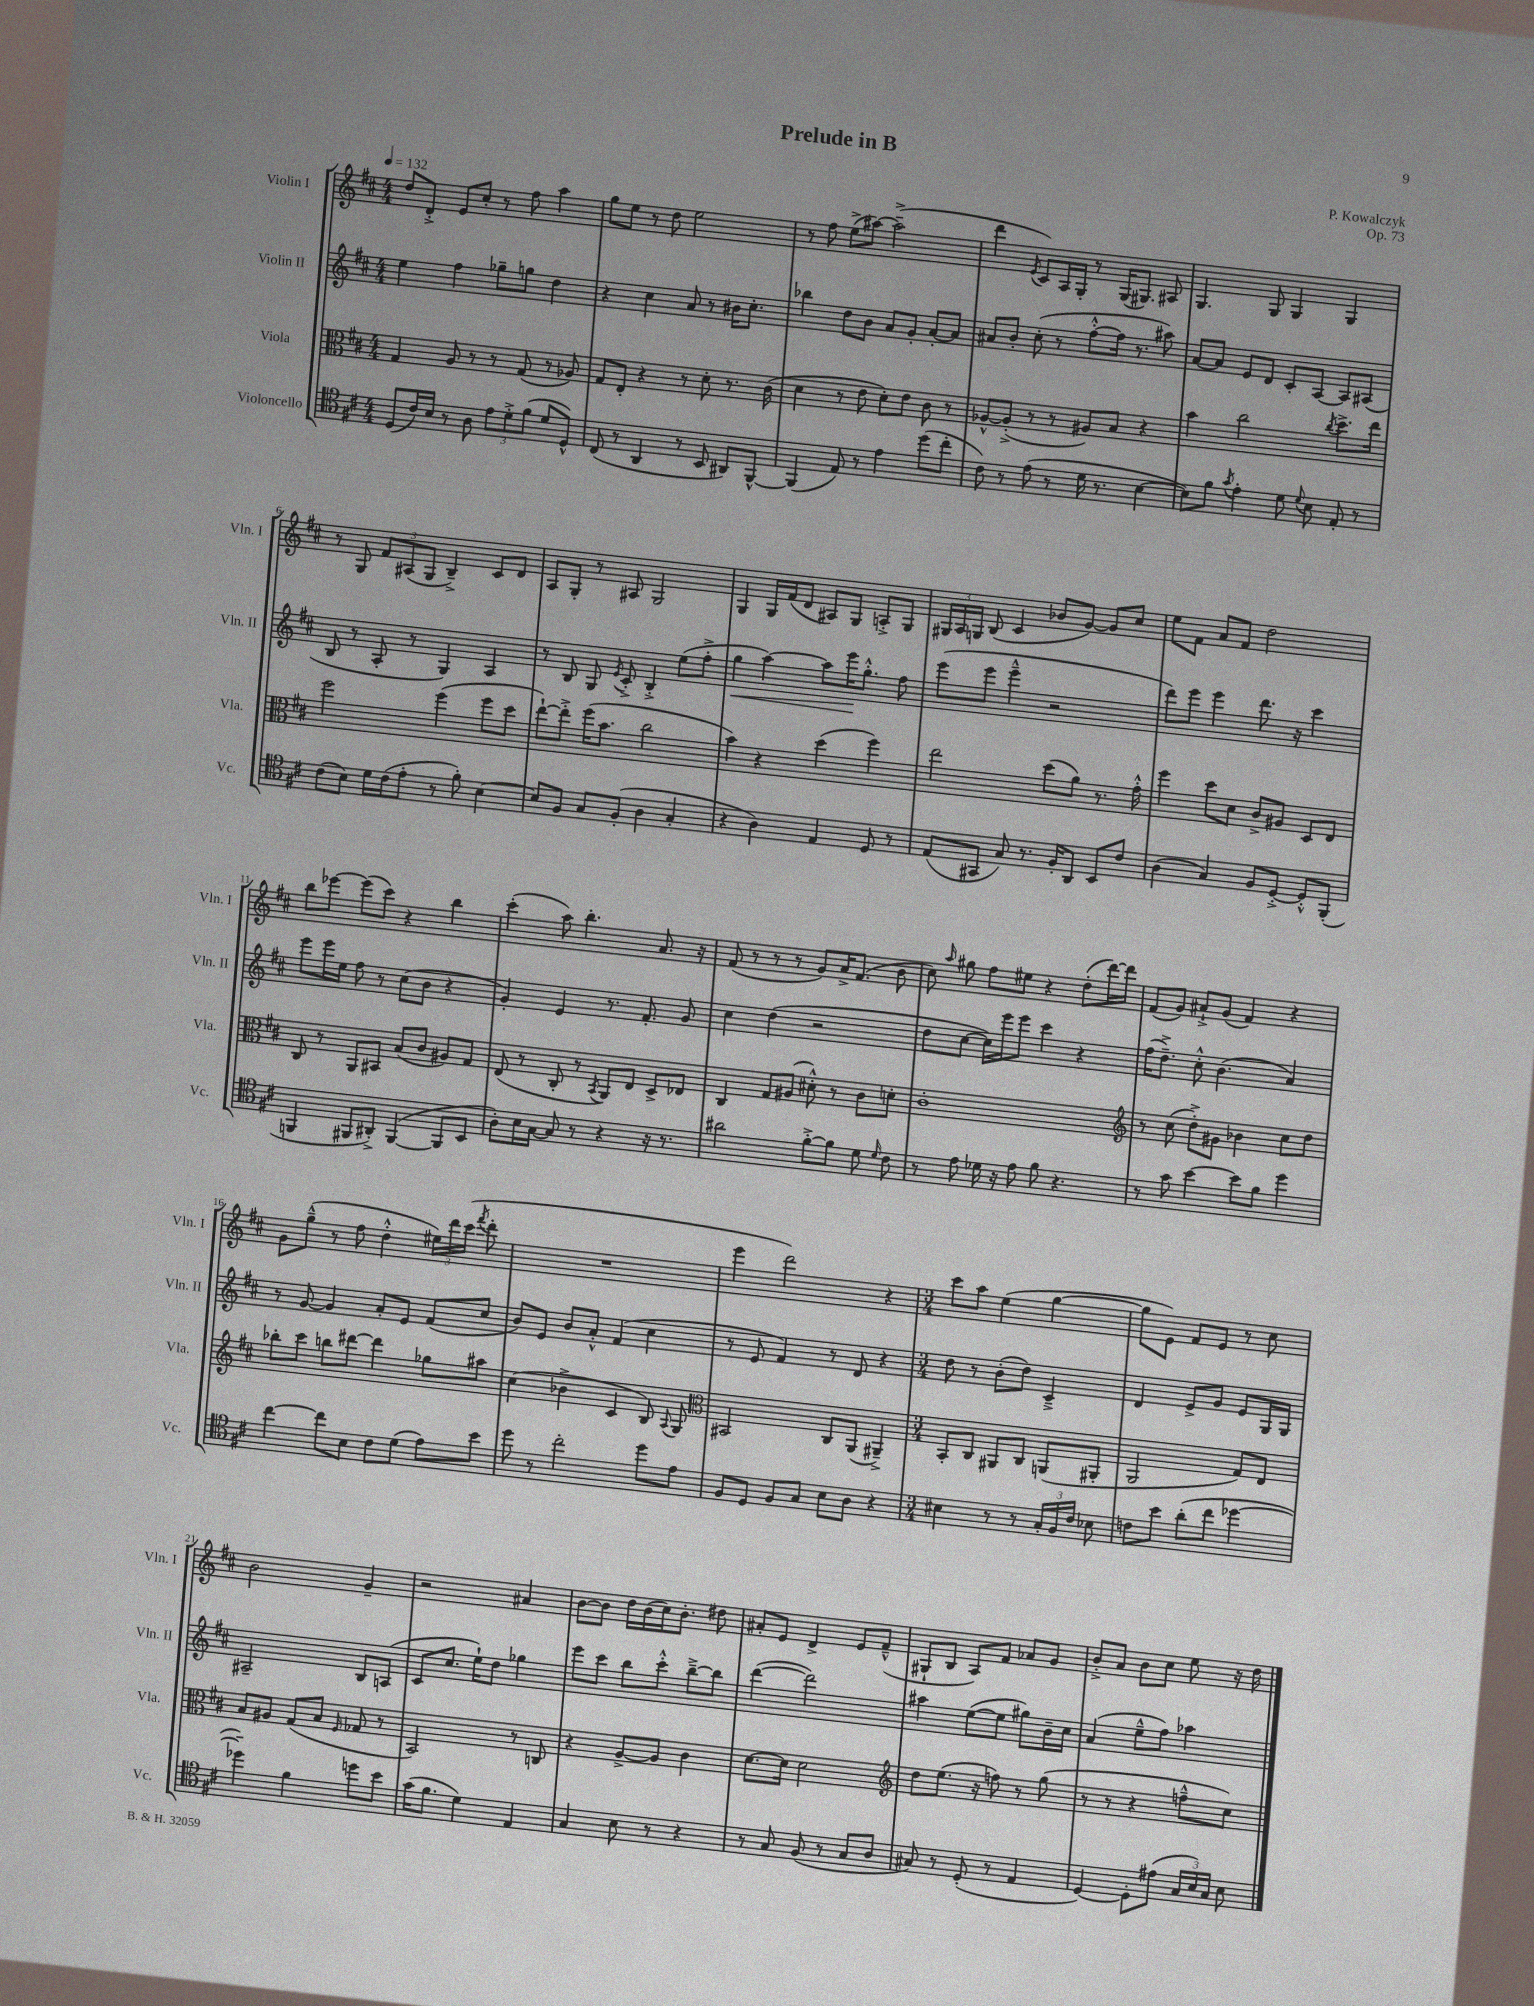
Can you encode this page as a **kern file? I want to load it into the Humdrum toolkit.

**kern	**kern	**kern	**kern
*staff4	*staff3	*staff2	*staff1
*clefC4	*clefC3	*clefG2	*clefG2
*k[f#c#]	*k[f#c#]	*k[f#c#]	*k[f#c#]
*M4/4	*M4/4	*M4/4	*M4/4
*MM132	*MM132	*MM132	*MM132
(8D	4G	4ee	8dd
16c#)	.	.	8d'^
16B	.	.	.
8r	8A	4ff#	8e
8A	8r	.	8cc#'
12e	8r	8gg-~	8r
12d'^	.	.	.
.	(8G	8gg	8ff#
(12f#	.	.	.
8d	8r	4dd	4aa
8D^^)	8A-)	.	.
=	=	=	=
(8C#	8G	4r	8gg
8r	8E'	.	8ee
4AA	4r	4cc#	8r
.	.	.	8dd
8r	8r	8a	2ee
8BB	8d'	8r	.
8AA#)	8.r	16b#	.
.	.	8.cc#'	.
[8FF#^^	.	.	.
.	(16c#	.	.
=	=	=	=
(4FF#]	4d	4bb-	8r
.	.	.	8ff#
8E)	8r	8dd	(8ee^
8r	8e	8b	[8aa#)
4e	8d')	8a	(2aa#~^]
.	8e	8g'	.
(8dd	8c#	[8a'	.
8cc#'	8r	8a]	.
=	=	=	=
8c#)	[8A-^^	8a#	4ddd
8r	(8A-'^]	8b'	.
.	.	.	8qe
(8e	8r	(8cc#'	8c#)
8r	8r	8r	16A
.	.	.	16G'
16d	8A#)	[8ff#'^^	8r
8.r	.	.	.
.	8B	16ff#]	(16G
.	.	8.r	8.G#)
[4B	4r	.	.
.	.	8aa#)	8A#
=	=	=	=
8B])	4b	[8a	4.G
8f#	.	8a]	.
8qg	.	.	.
4e'	2cc#	8e	.
.	.	8d	8G
8d	.	8c#'	4G
8qqd	.	.	.
8B	.	[8A	.
.	8qcc#	.	.
8E'	8.dd^	8A]	4G
8r	.	(8A#	.
.	16ee	.	.
=	=	=	=
(8c#	2ff#	8B	8r
8B)	.	8r	8G
16d	.	8A'	12f#
(16c#	.	.	.
.	.	.	(12A#
8e'	.	8r	.
.	.	.	12G
8r	(4ff#	4G)	4B~^)
8f#')	.	.	.
[4B	8ff#	4A	8c#
.	8dd	.	8d
=	=	=	=
8B]	[8ee`)	8r	8A
8F#	8ee'^]	8B	8G'
8G	(16ff#	8G	8r
.	8.b	.	.
.	.	8qe	.
(8F#'	.	8c#'^	8A#
4A	2cc#	4B'^	2G
4G'	.	(8ee	.
.	.	8ff#'^	.
=	=	=	=
4r	4b)	4gg	4G
4A)	4r	[4aa)	16G
.	.	.	(16f#
.	.	.	8d
4E	(4dd	8aa]	8A#)
.	.	16eee	8G
.	.	8.gg'^^	.
8D	4ff#)	.	8A'^
8r	.	8ff#	8G
=	=	=	=
(8E	2ee	(8eee	24G#
.	.	.	24A
.	.	.	24G
8GG#	.	8eee	(8B
8G)	.	4eee~^^	4c#
8.r	.	.	.
.	(8dd	2r	8b-
16F#'	.	.	.
8AA	8a)	.	[8g)
8BB	8.r	.	8g]
8c#	.	.	8cc#
.	16g'^^	.	.
=	=	=	=
(4A	4ff#	8ddd)	8ee
.	.	8eee	8f#
4G)	8dd	4eee	8a
.	8d	.	8f#
8F#	8c#^	8.ddd	2dd
[8D'^	8A#	.	.
.	.	16r	.
8D'^^]	8D	4ccc#	.
(8FF#'	8E	.	.
=	=	=	=
4FF	8C#	8eee	8bb
.	8r	16eee	[8eee-
.	.	16ee	.
8FF#	8AA	8ff#	(8eee-]
8AA#'^)	8BB#	8r	8ccc#)
([4FF#	(8B	(8cc#	4r
.	8c#	8b	.
8FF#]	8A#)	4r	4bb
8BB	8G	.	.
=	=	=	=
8A')	(8E	4g')	(4ccc#'
16B	8r	.	.
[16G	.	.	.
8G]	8C#'	4e	8aa)
8r	8r	.	4.bb'
.	8qBB	.	.
4r	8AA)	8.r	.
.	8E	.	.
.	.	8.f#'	.
16r	8D^	.	8.a
8.r	.	.	.
.	8E-	8g	.
.	.	.	16r
=	=	=	=
2a#	4C#	4cc#	(8f#
.	.	.	8r
.	8G	(4dd	8r
.	(8A#	.	8r
[8f#'^	8d#'^^)	2r	8g)
8f#]	8r	.	16a^
.	.	.	(8.f#
8d	8c#	.	.
16qqd	.	.	.
8c#	8d'	.	8b
=	=	=	=
8r	1c#'	8dd	8cc#)
.	.	.	16qqaa
8e	.	[8cc#	8gg#
16d-	.	16cc#])	8ff#
16r	.	16eee	.
8e	.	8eee	8ee#
8f#	.	4ccc#	4r
4.r	.	.	.
.	.	4r	(8dd'
.	.	.	[16ddd)
.	.	.	16ddd]
=	=	=	=
*	*clefG2	*	*
8r	8r	(16ff#	(8f#
.	.	8.dd~^)	.
8g	(8cc#	.	8g)
[4b	8dd'^)	8cc#'^^	8a#`^
.	8g#	(4.b	(8g
8b]	4b-	.	4f#)
8f#	.	.	.
4dd	8cc#	4a)	4r
.	8dd	.	.
=	=	=	=
[4cc#	8bb-'	8r	8g
.	8ccc#	[8g	(8gg~^^
8cc#]	8bb	4g]	8r
8B	[8ddd#	.	8ff#
8c#	4ddd#]	8a'	4dd'^^
(8d	.	8e	.
8e)	8gg-	(8f#	24ee#)
.	.	.	24ddd
.	.	.	(24ccc#
.	.	.	8qfff#
8b	8aa#	8cc#	8ddd'
=	=	=	=
8dd	(4cc#	8b)	1r
8r	.	8e	.
2cc#'	4b-^	8b	.
.	.	8a'^^	.
.	4c#	(4f#	.
8dd	8B)	4cc#	.
.	8qqA	.	.
8e	8G	.	.
=	=	=	=
*	*clefC3	*	*
8F#	2BB#	8r	4eee
8D	.	8e	.
8F#	.	4f#)	2ddd)
8G	.	.	.
8B	8C#	8r	.
8A	(8AA	8d	.
4r	4AA#~^)	4r	4r
=	=	=	=
*M3/4	*M3/4	*M3/4	*M3/4
4B#	8BB'	8dd	8ccc#
.	8C#	8r	8aa
8r	8AA#	(8b'	(4ee
8r	8C#	8dd)	.
24G'	(8AA	4c#~^	[4gg
24F#	.	.	.
24c#	.	.	.
8B-	8AA#'	.	.
=	=	=	=
8c	2AA	4d	8gg]
8b	.	.	8e)
(8a'	.	8e^	8f#
8cc#	.	8g	8e
[4dd-	8G)	8e	8r
.	8E	16G	8cc#
.	.	16G	.
=	=	=	=
4dd-~])	8B	2A#~	2b
.	8A#	.	.
4f#	(8G	.	.
.	8B	.	.
.	16qqF#	.	.
8dd	8G-	8B	4g~
8b	8r	(8A	.
=	=	=	=
(16g	2BB)	8c#	2r
8.f#	.	.	.
.	.	8.cc#	.
4d)	.	.	.
.	.	16ee`)	.
.	.	8dd	.
4E	8r	4gg-	4a#
.	8C	.	.
=	=	=	=
4G	4r	8eee	[8b
.	.	8ccc#	8b]
8B	[8A^	8bb	16dd
.	.	.	(16b
8r	8A]	8ccc#'^^	16cc#)
.	.	.	8.b'
4r	4c#	[8bb~^	.
.	.	8bb]	8dd#
=	=	=	=
8r	[8.d	([4ddd	8a#'
8G	.	.	8e
.	16d]	.	.
(8F#	2d	2ddd])	4d^
8r	.	.	.
8G	.	.	8e
8A	.	.	(8f#~^^
=	=	=	=
*	*clefG2	*	*
8G#)	8dd	4aa#	8G#`
8r	(8.ee	.	8B
(8D'	.	([8ee	8A)
.	16r	.	.
8r	8ff)	8ee]	8f#
4E	8r	8gg#)	8a-
.	(8gg	16b~	8g
.	.	16cc#	.
=	=	=	=
[4D)	8r	(4a	8b'^
.	8r	.	8a
8D']	4r	8ee~^^	8b
(8e#	.	8ff#)	8cc#
24G	8ff~^^	4aa-	8ee
24B)	.	.	.
24G	.	.	.
8B	8cc#)	.	16r
.	.	.	16dd
==	==	==	==
*-	*-	*-	*-
